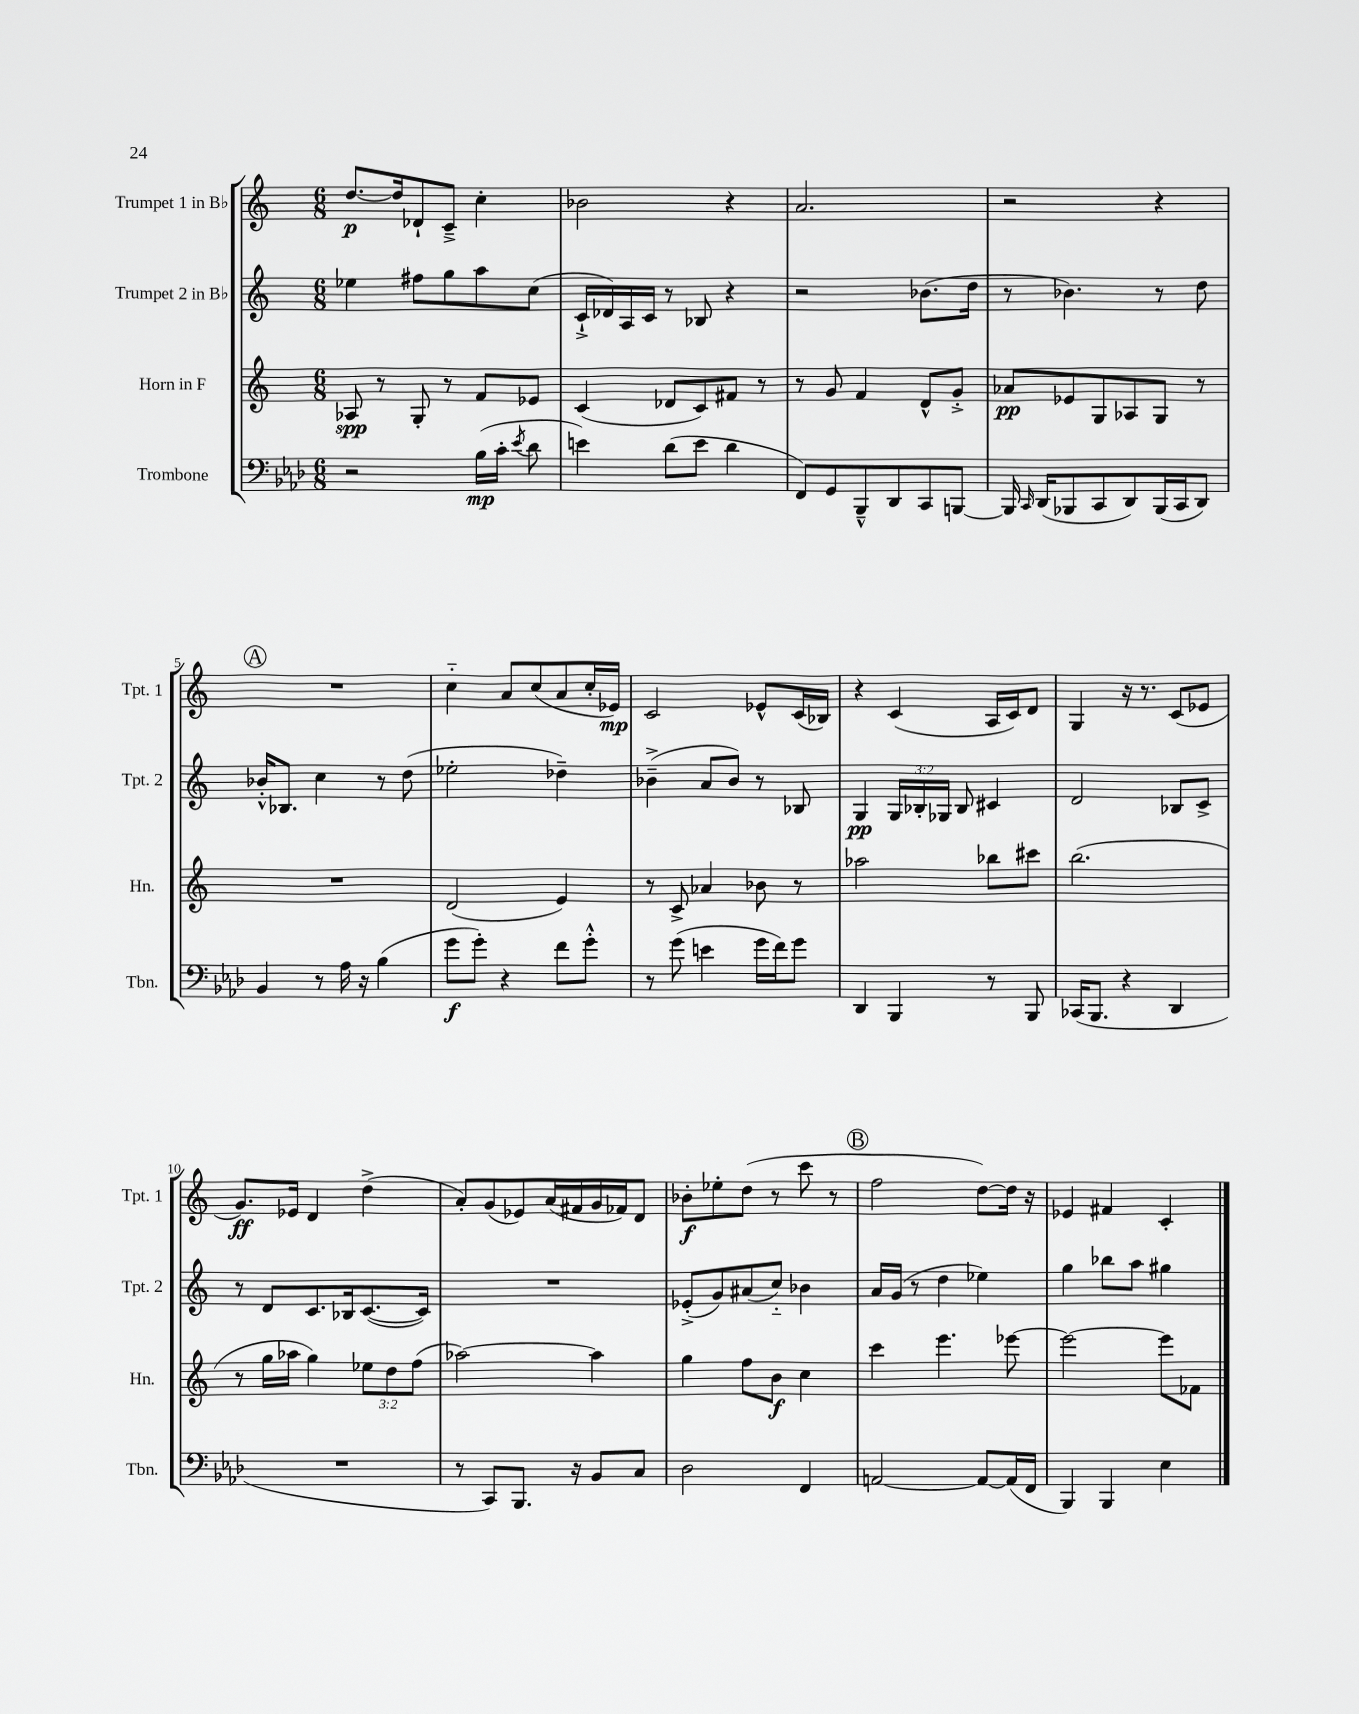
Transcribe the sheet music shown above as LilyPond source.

<<
\new StaffGroup <<
\new Staff = "s0" \with { instrumentName = "Trumpet 1 in Bb" shortInstrumentName = "Tpt. 1" } {
    \clef treble \key c \major \numericTimeSignature \time 6/8
    \autoBeamOff d''8.[~\p d''16 des'8-! c'8]---> c''4-. |
    bes'2 r4 |
    a'2. |
    r2 r4 |
    \mark \markup { \circle "A" } R2. |
    c''4-_ a'8[ c''8( a'8 c''16-. ees'16]\mp) |
    c'2 ees'8[-^ c'16( bes16]) |
    r4 c'4( a16[ c'16) d'8] |
    g4 r16 r8. c'8[( ees'8] |
    g'8.[\ff) ees'16] d'4 d''4->( |
    a'8[-.) g'8( ees'8) a'16( fis'16 g'16 fes'16) d'8] |
    bes'8[-.\f ees''8-. d''8]( r8 c'''8 r8 |
    \mark \markup { \circle "B" } f''2 d''8[~) d''16] r16 |
    ees'4 fis'4 c'4-. \bar "|." |
}
\new Staff = "s1" \with { instrumentName = "Trumpet 2 in Bb" shortInstrumentName = "Tpt. 2" } {
    \clef treble \key c \major \numericTimeSignature \time 6/8 \override Staff.TupletNumber.text = #tuplet-number::calc-fraction-text
    \autoBeamOff ees''4 fis''8[ g''8 a''8 c''8]( |
    c'16[-!-> des'16) a16 c'16] r8 bes8 r4 |
    r2 bes'8.[( d''16] |
    r8 bes'4.) r8 d''8 |
    \mark \markup { \circle "A" } bes'16[-.-^ bes8.] c''4 r8 d''8( |
    ees''2-. des''4--) |
    bes'4--->( a'8[ bes'8]) r8 bes8 |
    g4\pp \tuplet 3/2 { g16[ bes16-. ges16] } bes8 cis'4 |
    d'2 bes8[ c'8]-> |
    r8 d'8[ c'8. bes16 c'8.~( c'16]) |
    R2. |
    ees'8[-.->( g'8) ais'8( c''8]-_) bes'4 |
    \mark \markup { \circle "B" } a'16[ g'16]( r8 d''4 ees''4) |
    g''4 bes''8[ a''8] gis''4 \bar "|." |
}
\new Staff = "s2" \with { instrumentName = "Horn in F" shortInstrumentName = "Hn." } {
    \clef treble \key c \major \numericTimeSignature \time 6/8 \override Staff.TupletNumber.text = #tuplet-number::calc-fraction-text
    \autoBeamOff aes8\spp r8 g8-. r8 f'8[ ees'8] |
    c'4( des'8[ c'8) fis'8] r8 |
    r8 g'8 f'4 d'8[-^ g'8]-.-> |
    aes'8[\pp ees'8 g8 aes8 g8] r8 |
    \mark \markup { \circle "A" } R2. |
    d'2( e'4) |
    r8 c'8-> aes'4 bes'8 r8 |
    aes''2 bes''8[ cis'''8] |
    b''2.( |
    r8 g''16[ aes''16] g''4) \tuplet 3/2 { ees''8[ d''8 f''8]( } |
    aes''2~) aes''4 |
    g''4 f''8[ b'8]\f c''4 |
    \mark \markup { \circle "B" } c'''4 e'''4. ees'''8~ |
    ees'''2~ ees'''8[ fes'8] \bar "|." |
}
\new Staff = "s3" \with { instrumentName = "Trombone" shortInstrumentName = "Tbn." } {
    \clef bass \key aes \major \numericTimeSignature \time 6/8
    \autoBeamOff r2 bes16[\mp( c'16]-. \acciaccatura { ees'8 } des'8 |
    e'4) des'8[( e'8] des'4 |
    f,8[) g,8 bes,,8---^ des,8 c,8 b,,8]~ |
    b,,16 \grace { c,16 } des,16[( bes,,8 c,8 des,8) bes,,16( c,16 des,8]) |
    \mark \markup { \circle "A" } bes,4 r8 aes16 r16 bes4( |
    g'8[\f g'8]-.) r4 f'8[ g'8]-.-^ |
    r8 g'8( e'4 g'16[ f'16) g'8] |
    des,4 bes,,4 r8 bes,,8 |
    ces,16[( bes,,8.] r4 des,4 |
    R2. |
    r8 c,8[) bes,,8.] r16 bes,8[ c8] |
    des2 f,4 |
    \mark \markup { \circle "B" } a,2~ a,8[~ a,16( f,16] |
    bes,,4) bes,,4 ees4 \bar "|." |
}
>>
>>
